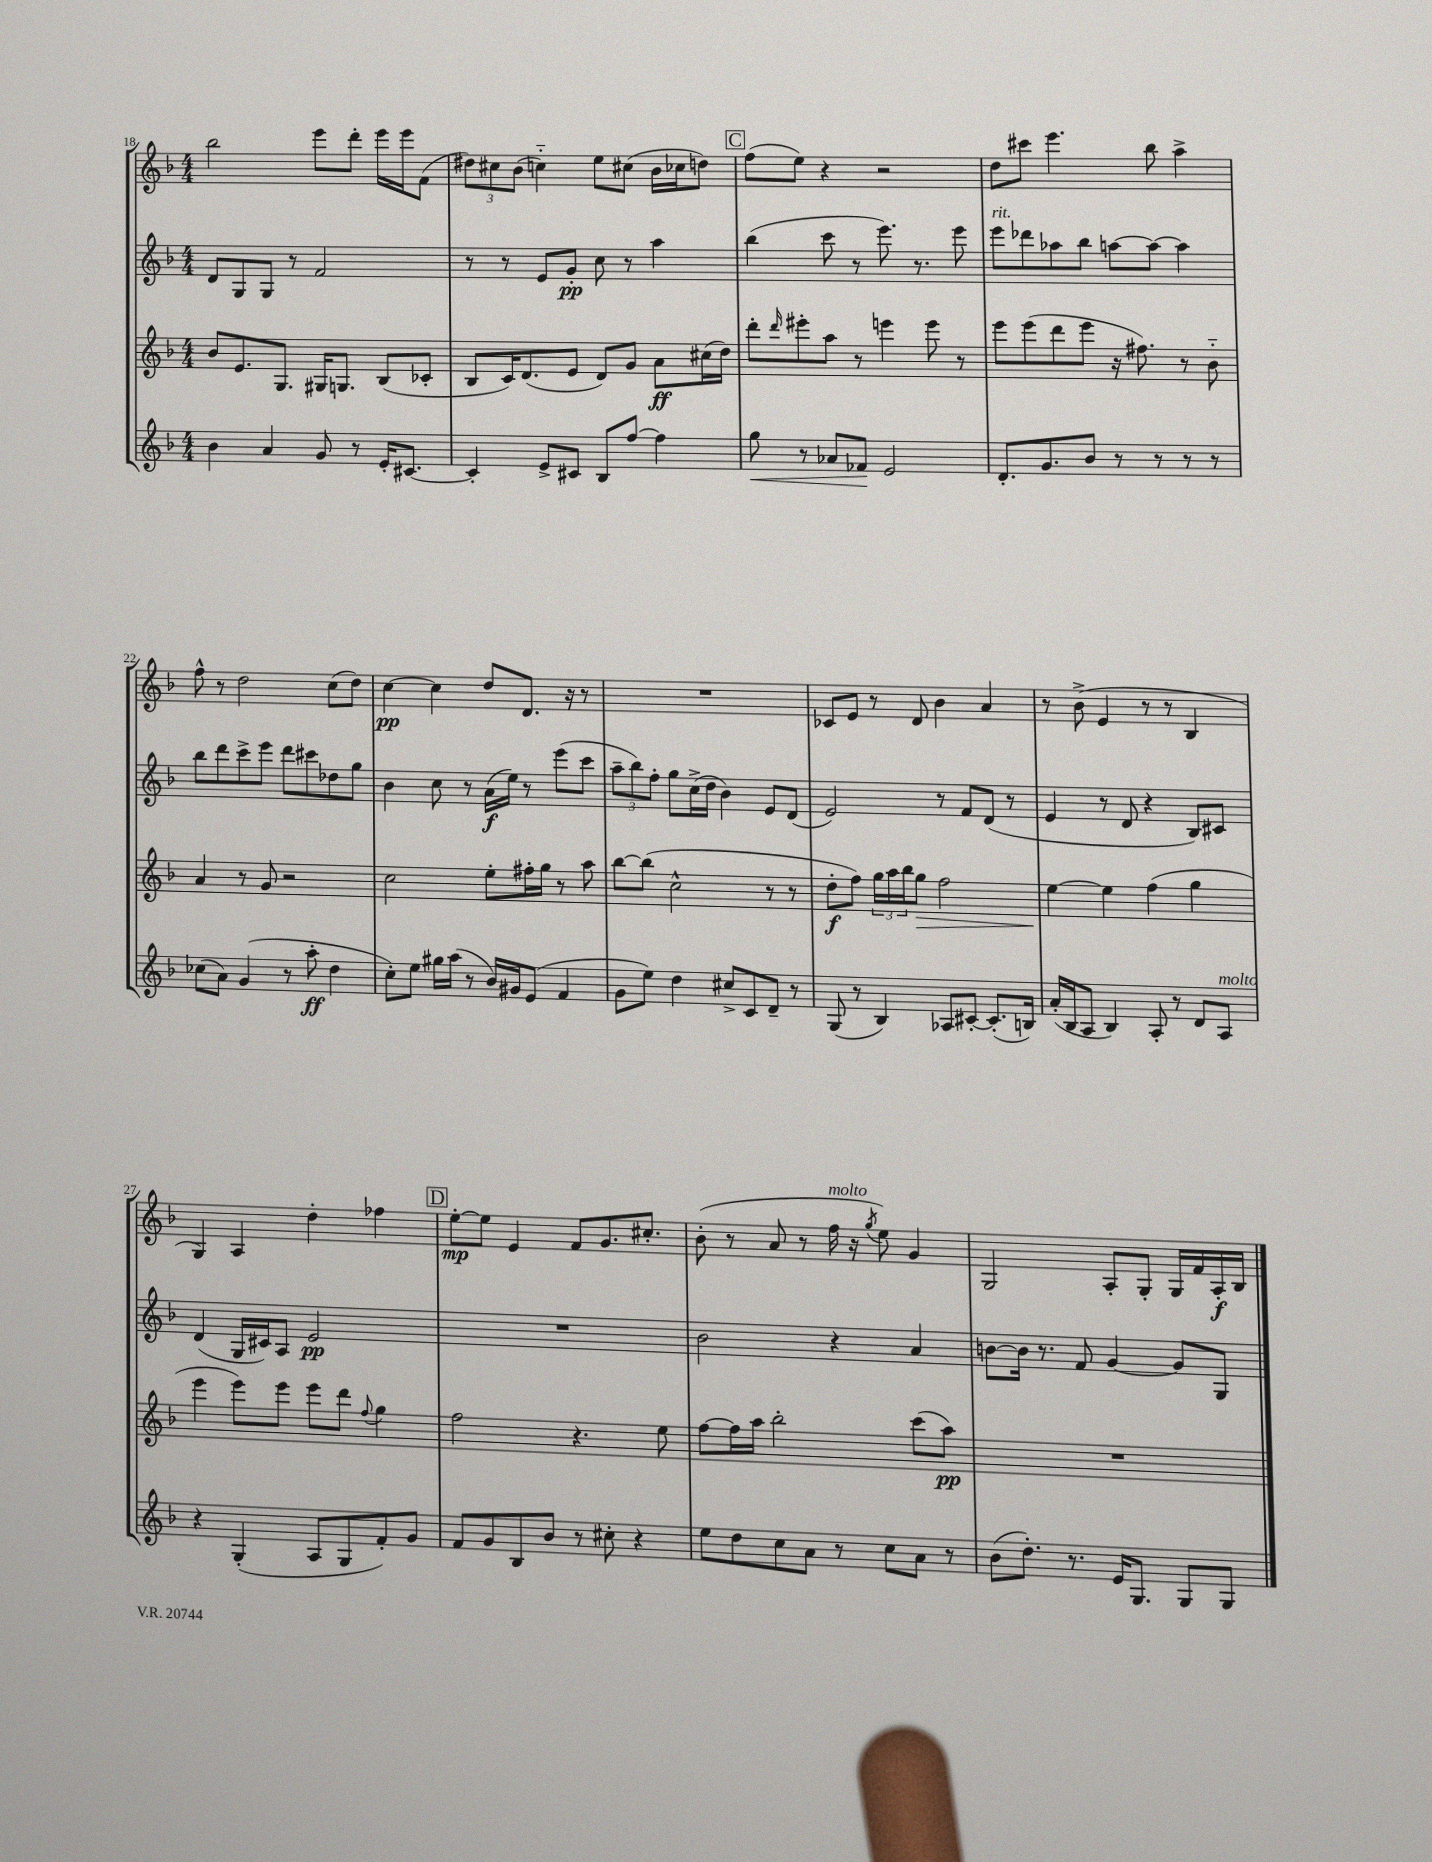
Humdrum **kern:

**kern	**dynam	**kern	**dynam	**kern	**dynam	**kern	**dynam
*part4	*part4	*part3	*part3	*part2	*part2	*part1	*part1
*staff4	*staff4	*staff3	*staff3	*staff2	*staff2	*staff1	*staff1
*clefG2	*	*clefG2	*	*clefG2	*	*clefG2	*
*k[b-]	*	*k[b-]	*	*k[b-]	*	*k[b-]	*
*M4/4	*	*M4/4	*	*M4/4	*	*M4/4	*
=18	=18	=18	=18	=18	=18	=18	=18
4b-\	.	8b-/L	.	8d/L	.	2bb-\	.
.	.	8.e/	.	8G/	.	.	.
4a/	.	.	.	8G/J	.	.	.
.	.	8.G/J	.	.	.	.	.
.	.	.	.	8r	.	.	.
8g/	.	16G#X/KL	.	2f/	.	8eee\L	.
.	.	8.Gn/J	.	.	.	.	.
8r	.	.	.	.	.	8ddd'\J	.
16e'/KL	.	(8B-/L	.	.	.	16eee\LL	.
[8.c#X/J	.	.	.	.	.	16eee\J	.
.	.	8c-X'/J	.	.	.	(8f\J	.
=19	=19	=19	=19	=19	=19	=19	=19
4c#'/]	.	8B-/L	.	8r	.	12dd#X\L)	.
.	.	.	.	.	.	12cc#X\	.
.	.	16c/K)	.	8r	.	.	.
.	.	.	.	.	.	(12b-\J	.
.	.	(8.d/	.	.	.	.	.
8e^/L	.	.	.	8e/L	.	4ccn\)	.
8c#X/J	.	8e/J	.	8g'/J	pp	.	.
8B-/L	.	8d/L)	.	8cc\	.	8ee\L	.
[8ff/J	.	8g/J	.	8r	.	(8cc#X\J	.
4ff\]	.	8a\L	ff	4aa\	.	16b-\LL	.
.	.	.	.	.	.	16cc-X\J	.
.	.	(16cc#X\L	.	.	.	8ddn\J)	.
.	.	16dd\JJ)	.	.	.	.	.
!!LO:REH:place=s1:t=C
=20	=20	=20	=20	=20	=20	=20	=20
!	!LO:HP:b	!	!	!	!	!	!
8gg\	<	8ddd'\L	.	(4bb-\	.	(8ff\L	.
.	.	16qqddd/	.	.	.	.	.
8r	.	8eee#X'\	.	.	.	8ee\J)	.
8a-X/L	.	8aa\J	.	8ccc\	.	4r	.
8f-X/J	.	8r	.	8r	.	.	.
2e/	[	4eeen\	.	8.eee\)	.	2r	.
.	.	.	.	8.r	.	.	.
.	.	8eee\	.	.	.	.	.
.	.	8r	.	8eee\	.	.	.
=21	=21	=21	=21	=21	=21	=21	=21
!	!	!	!	!LO:TX:a:i:t=rit.	!	!	!
8.d'/L	.	8eee\L	.	8eee\L	.	8dd\L	.
.	.	(8eee\	.	8ddd-X\	.	8ccc#X\J	.
8.g/	.	.	.	.	.	.	.
.	.	8ddd\	.	8aa-X\	.	4.eee\	.
8b-/J	.	8eee\J	.	8bb-\J	.	.	.
8r	.	16r	.	[8aan\L	.	.	.
.	.	8.ff#X\)	.	.	.	.	.
8r	.	.	.	8aa\J_	.	8bb-\	.
8r	.	8r	.	4aa\]	.	4aa^\	.
8r	.	8b-\	.	.	.	.	.
!!LO:LB:g=z
=22	=22	=22	=22	=22	=22	=22	=22
(8cc-X\L	.	4a/	.	8bb-\L	.	8ff^^\	.
8a\J)	.	.	.	8ddd\	.	8r	.
(4g/	.	8r	.	8ccc^\	.	2dd\	.
.	.	8g/	.	8eee\J	.	.	.
8r	.	2r	.	8ddd\L	.	.	.
8aa'\	ff	.	.	8ccc#X\	.	.	.
4dd\	.	.	.	8dd-X\	.	(8cc\L	.
.	.	.	.	8gg\J	.	8dd\J)	.
=23	=23	=23	=23	=23	=23	=23	=23
8cc'\L)	.	2cc\	.	4b-\	.	[4cc\	pp
8ee\J	.	.	.	.	.	.	.
16gg#X\LL	.	.	.	8cc\	.	4cc\]	.
(16aa\JJ	.	.	.	.	.	.	.
8r	.	.	.	8r	.	.	.
16b-/LL)	.	8ee'\L	.	(16a\LL	f	8dd/L	.
16g#X/J	.	.	.	16ee\JJ)	.	.	.
(8e/J	.	16ff#X'\L	.	8r	.	8.d/J	.
.	.	16gg\JJ	.	.	.	.	.
4f/	.	8r	.	(8eee\L	.	.	.
.	.	.	.	.	.	16r	.
.	.	8aa\	.	8ccc\J	.	8r	.
=24	=24	=24	=24	=24	=24	=24	=24
8g\L	.	[8bb-\L	.	12aa~\L	.	1r	.
.	.	.	.	12bb-\)	.	.	.
8ee\J)	.	(8bb-\J]	.	.	.	.	.
.	.	.	.	12ff'\J	.	.	.
4dd\	.	2cc^^\	.	8gg\L	.	.	.
.	.	.	.	(16cc^\L	.	.	.
.	.	.	.	16dd\JJ	.	.	.
8cc#X^/L	.	.	.	4b-\)	.	.	.
8c/	.	.	.	.	.	.	.
8d~/J	.	8r	.	8e/L	.	.	.
8r	.	8r	.	(8d/J	.	.	.
=25	=25	=25	=25	=25	=25	=25	=25
(8G/	.	8dd'\L	f	2e/)	.	8c-X/L	.
8r	.	8ff\J)	.	.	.	8e/J	.
4B-/)	.	24gg\LL	.	.	.	8r	.
.	.	24aa\	.	.	.	.	.
.	.	24bb-\J	.	.	.	.	.
!	!	!	!LO:HP:b	!	!	!	!
.	.	8gg\J	>	.	.	8d/	.
8A-X/L	.	2ff\	.	8r	.	4b-\	.
[8c#X'/J	.	.	.	8f/L	.	.	.
(8.c#'/L]	.	.	.	(8d/J	.	4a/	.
.	.	.	.	8r	.	.	.
16Bn/Jk)	.	.	.	.	.	.	.
=26	=26	=26	=26	=26	=26	=26	=26
(16a'/LL	.	[4ee\	.	4e/	.	8r	.
16B-/J	.	.	.	.	.	.	.
8A/J	.	.	.	.	.	(8b-^\	.
4B-/)	.	4ee\]	]	8r	.	4e/	.
.	.	.	.	8d/	.	.	.
8A'/	.	(4ff\	.	4r	.	8r	.
8r	.	.	.	.	.	8r	.
8d/L	.	4gg\	.	8B-/L)	.	4B-/	.
!LO:TX:a:i:t=molto	!	!	!	!	!	!	!
8A/J	.	.	.	8c#X/J	.	.	.
!!LO:LB:g=z
=27	=27	=27	=27	=27	=27	=27	=27
4r	.	4eee\	.	(4d/	.	4G/)	.
(4G'/	.	8eee\L)	.	16G/LL	.	4A/	.
.	.	.	.	16c#X/J)	.	.	.
.	.	8eee\J	.	8A/J	.	.	.
8A/L	.	8eee\L	.	2e/	pp	4dd'\	.
8G/	.	8ddd\J	.	.	.	.	.
.	.	8qqff/	.	.	.	.	.
8f'/)	.	4gg\	.	.	.	4ff-X\	.
8g/J	.	.	.	.	.	.	.
!!LO:REH:place=s1:t=D
=28	=28	=28	=28	=28	=28	=28	=28
8f/L	.	2ff\	.	1r	.	[8ee'\L	mp
8g/	.	.	.	.	.	8ee\J]	.
8B-/	.	.	.	.	.	4e/	.
8b-/J	.	.	.	.	.	.	.
8r	.	4.r	.	.	.	8f/L	.
8cc#X'\	.	.	.	.	.	8.g/	.
4r	.	.	.	.	.	.	.
.	.	.	.	.	.	8.cc#X'/J	.
.	.	8ee\	.	.	.	.	.
=29	=29	=29	=29	=29	=29	=29	=29
8ee\L	.	[8ff\L	.	2b-\	.	(8b-'\	.
8dd\	.	16ff\L]	.	.	.	8r	.
.	.	16aa\JJ	.	.	.	.	.
8cc\	.	2bb-'\	.	.	.	8a/	.
8a\J	.	.	.	.	.	8r	.
!	!	!	!	!	!	!LO:TX:a:i:t=molto	!
8r	.	.	.	4r	.	16ff\	.
.	.	.	.	.	.	16r	.
.	.	.	.	.	.	8qgg/	.
8cc\L	.	.	.	.	.	8ee\)	.
8a\J	.	(8ccc\L	.	4a/	.	4g/	.
8r	.	8aa\J)	pp	.	.	.	.
=30	=30	=30	=30	=30	=30	=30	=30
(8b-\L	.	1r	.	[8bn\L	.	2G/	.
8.dd'\J)	.	.	.	16b\Jk]	.	.	.
.	.	.	.	8.r	.	.	.
8.r	.	.	.	.	.	.	.
.	.	.	.	8f/	.	.	.
16e/KL	.	.	.	[4g/	.	8A'/L	.
8.G/J	.	.	.	.	.	.	.
.	.	.	.	.	.	8G'/J	.
8G/L	.	.	.	8g/L]	.	16G/LL	.
.	.	.	.	.	.	16f/	.
8G/J	.	.	.	8G/J	.	16A'/	f
.	.	.	.	.	.	16B-/JJ	.
==	==	==	==	==	==	==	==
*-	*-	*-	*-	*-	*-	*-	*-
